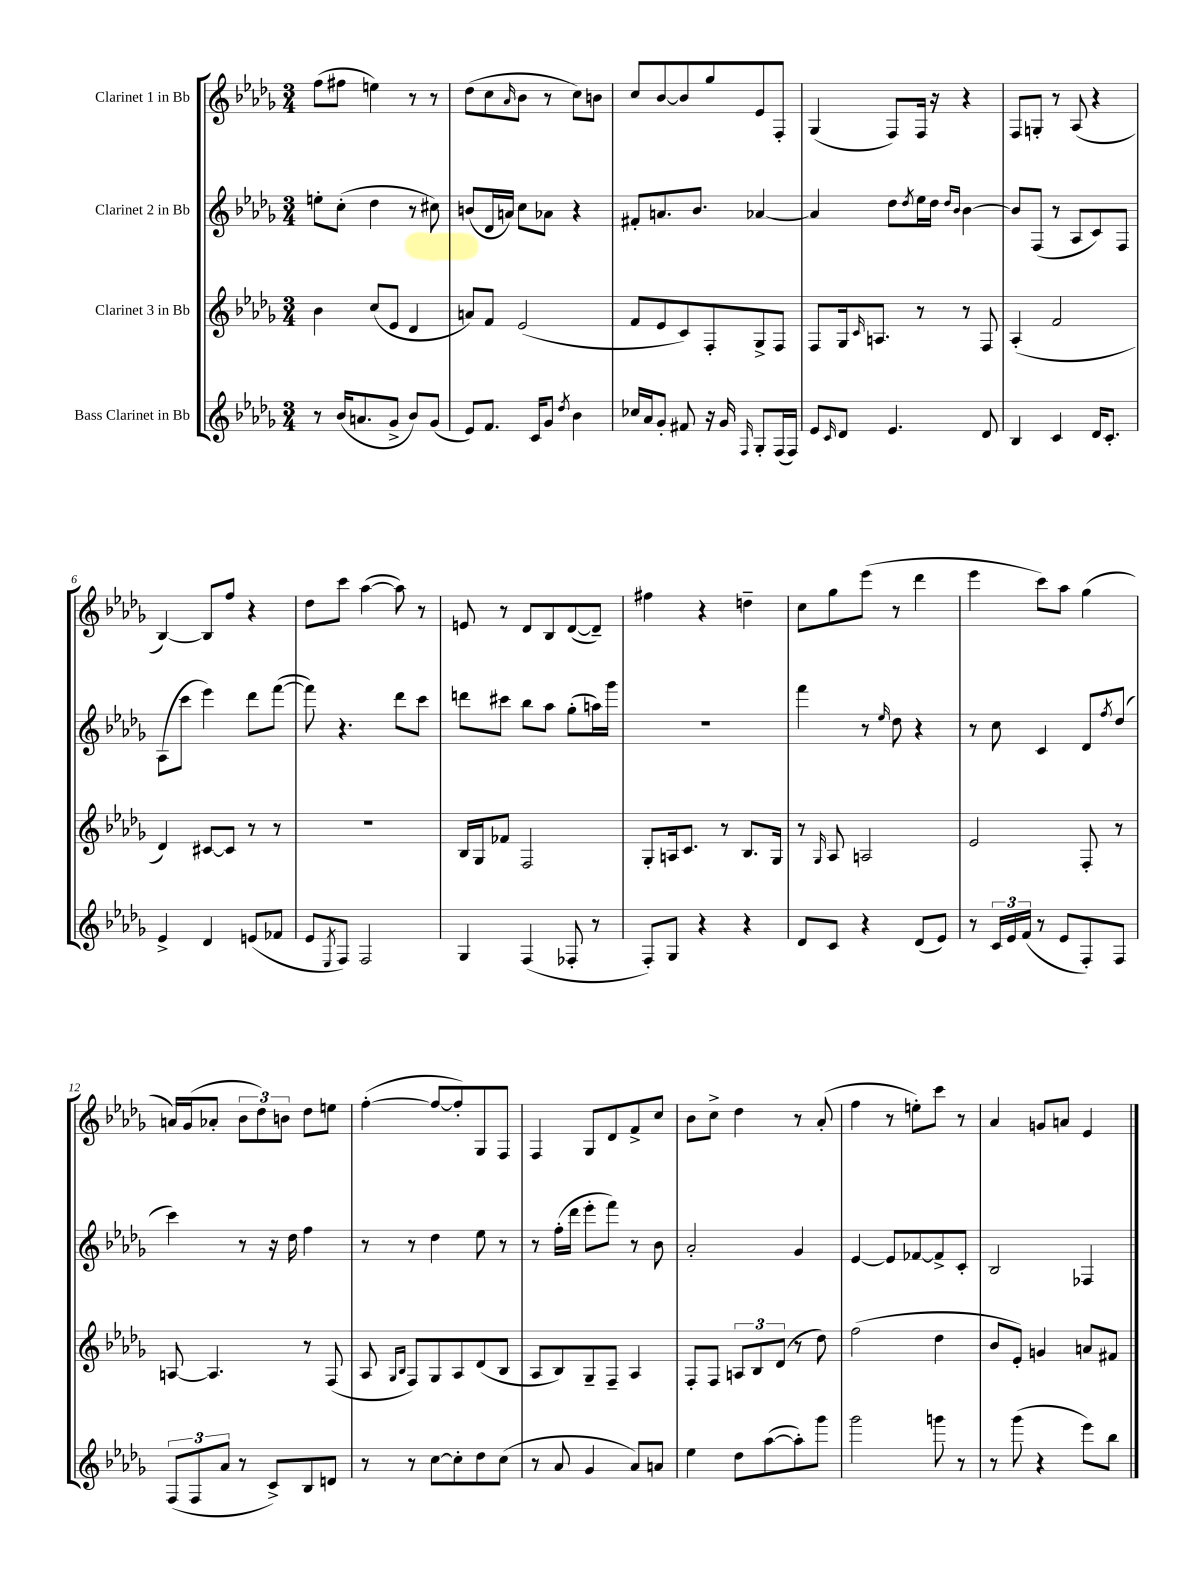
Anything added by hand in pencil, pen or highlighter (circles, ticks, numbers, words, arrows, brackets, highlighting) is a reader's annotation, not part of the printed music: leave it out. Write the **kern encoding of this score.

**kern	**kern	**kern	**kern
*staff4	*staff3	*staff2	*staff1
*clefG2	*clefG2	*clefG2	*clefG2
*k[b-e-a-d-g-]	*k[b-e-a-d-g-]	*k[b-e-a-d-g-]	*k[b-e-a-d-g-]
*M3/4	*M3/4	*M3/4	*M3/4
8r	4b-\	8ee'\L	(8ff\L
(16b-/LK	.	(8cc'\J	8ff#\J
8.a/	.	.	.
.	(8cc/L	4dd-\	4ee\)
8g-^/J	8e-/J	.	.
8b-/L)	4d-/	8r	8r
(8g-/J	.	8cc#\)	8r
=	=	=	=
8e-/L)	8a/L)	(8b/L	(8dd-\L
8.f/J	8f/J	16d-/L	8cc\
.	.	16a/JJ)	.
.	.	.	16qqa-/
.	(2e-/	8cc\L	8b-\J
16c/LK	.	.	.
8g-/J	.	8a-\J	8r
8qdd-/	.	.	.
4b-\	.	4r	8cc\L)
.	.	.	8b\J
=	=	=	=
16cc-/LL	8f/L	8f#'/L	8cc/L
16a-/J	.	.	.
8g-'/J	8e-/	8.a/	[8b-/
8f#/	8c/)	.	8b-/]
.	.	8.b-/J	.
16r	8F'/	.	8gg-/
16g-/	.	.	.
16qqF/	.	.	.
8G-'/L	8G-^/	[4a-/	8e-/
(16F/L	8F/J	.	8F'/J
16F/JJ)	.	.	.
=	=	=	=
8e-/L	8F/L	4a-/]	(4G-/
16qqc/	.	.	.
8d-/J	16G-/k	.	.
.	16qqc/	.	.
.	8.A/J	.	.
4.e-/	.	8dd-\L	8F/L)
.	.	8qdd-/	.
.	8r	16ee-\L	16F/Jk
.	.	16dd-\JJ	16r
.	.	16qqdd-/LL	.
.	.	16qqb-/JJ	.
.	8r	[4b-\	4r
8d-/	8F/	.	.
=	=	=	=
4B-/	(4A-'/	8b-/]L	8F/L
.	.	(8F/J	8G'/J
4c/	2f/	8r	8r
.	.	8A-/L	(8A-/
16d-/LK	.	8c/)	4r
8.c'/J	.	.	.
.	.	8F/J	.
=	=	=	=
4e-^/	4d-/)	(8A-\L	[4B-/)
.	.	8ccc\J	.
4d-/	[8c#/L	4eee-\)	8B-/]L
.	8c#/]J	.	8ff/J
(8e/L	8r	8ddd-\L	4r
8f-/J	8r	([8fff\J	.
=	=	=	=
8e-/L	2.r	8fff\])	8dd-\L
8qE-/	.	.	.
8F/J)	.	4.r	8ccc\J
2F/	.	.	([4aa-\
.	.	8ddd-\L	8aa-\])
.	.	8ccc\J	8r
=	=	=	=
4G-/	16B-/LL	8ddd\L	8e/
.	16G-/J	.	.
.	8f-/J	8ccc#\J	8r
(4F/	2F/	8bb-\L	8d-/L
.	.	8aa-\J	8B-/
8F-'/	.	(8gg-'\L	([8d-/
8r	.	16aa\L)	8d-~/]J)
.	.	16ggg-\JJ	.
=	=	=	=
8F'/L)	8G-'/L	2.r	4ff#\
8G-/J	16A/k	.	.
.	8.c/J	.	.
4r	.	.	4r
.	8r	.	.
4r	8.B-/L	.	4dd~\
.	16G-/Jk	.	.
=	=	=	=
8d-/L	8r	4fff\	8cc\L
.	16qqG-/	.	.
8c/J	8A-/	.	8gg-\
4r	2A/	8r	(8eee-\J
.	.	16qqee-/	.
.	.	8dd-\	8r
(8d-/L	.	4r	4ddd-\
8e-/J)	.	.	.
=	=	=	=
8r	2e-/	8r	4eee-\
24c/LL	.	8cc\	.
24e-/	.	.	.
(24f/JJ	.	.	.
8r	.	4c/	8ccc\L)
8e-/L	.	.	8aa-\J
8F'/)	8F'/	8d-/L	(4gg-\
.	.	8qff/	.
8F/J	8r	(8dd-/J	.
=	=	=	=
(12F/L	[8A/	4ccc\)	16a/LL)
.	.	.	(16g-/J
12F/	.	.	.
.	4.A/]	.	8a-'/J
12a-/J	.	.	.
8r	.	8r	12b-\L
.	.	.	12dd-\)
8c^/L)	.	16r	.
.	.	.	12b\J
.	.	16dd-\	.
8B-/	8r	4ff\	8dd-\L
8d/J	(8F/	.	8ee\J
=	=	=	=
8r	8A-/	8r	([4ff'\
.	16qqG-/LL	.	.
.	16qqB-/JJ	.	.
8r	8F/L)	8r	.
[8cc\L	8G-/	4dd-\	8ff/_L
8cc'\]	8A-/	.	8ff'/])
8dd-\	(8d-/	8ee-\	8G-/
(8cc\J	8B-/J	8r	8F/J
=	=	=	=
8r	8A-/L	8r	4F/
8a-/	8B-/)	(16ff'\LL	.
.	.	16ddd-\JJ	.
4g-/	8G-~/	8eee-'\L	8G-/L
.	8F~/J	8fff\J)	8d-/
8a-/L)	4A-/	8r	8f^/
8a/J	.	8b-\	8cc/J
=	=	=	=
4ee-\	8F'/L	2a-'/	8b-\L
.	8F/J	.	8cc^\J
8dd-\L	12A/L	.	4dd-\
.	12B-/	.	.
([8aa-\	.	.	.
.	(12d-/J	.	.
8aa-'\])	8r	4g-/	8r
8ggg-\J	8dd-\)	.	(8a-'/
=	=	=	=
2ggg-\	(2ff\	[4e-/	4ff\
.	.	8e-/]L	8r
.	.	[8f-/	8ee'\L)
8ggg\	4dd-\	8f-^/]	8ccc\J
8r	.	8c'/J	8r
=	=	=	=
8r	8b-/L	2B-/	4a-/
(8ggg-\	8e-'/J)	.	.
4r	4g/	.	8g/L
.	.	.	8a/J
8eee-\L)	8a/L	4F-/	4e-/
8bb-\J	8f#/J	.	.
==	==	==	==
*-	*-	*-	*-
